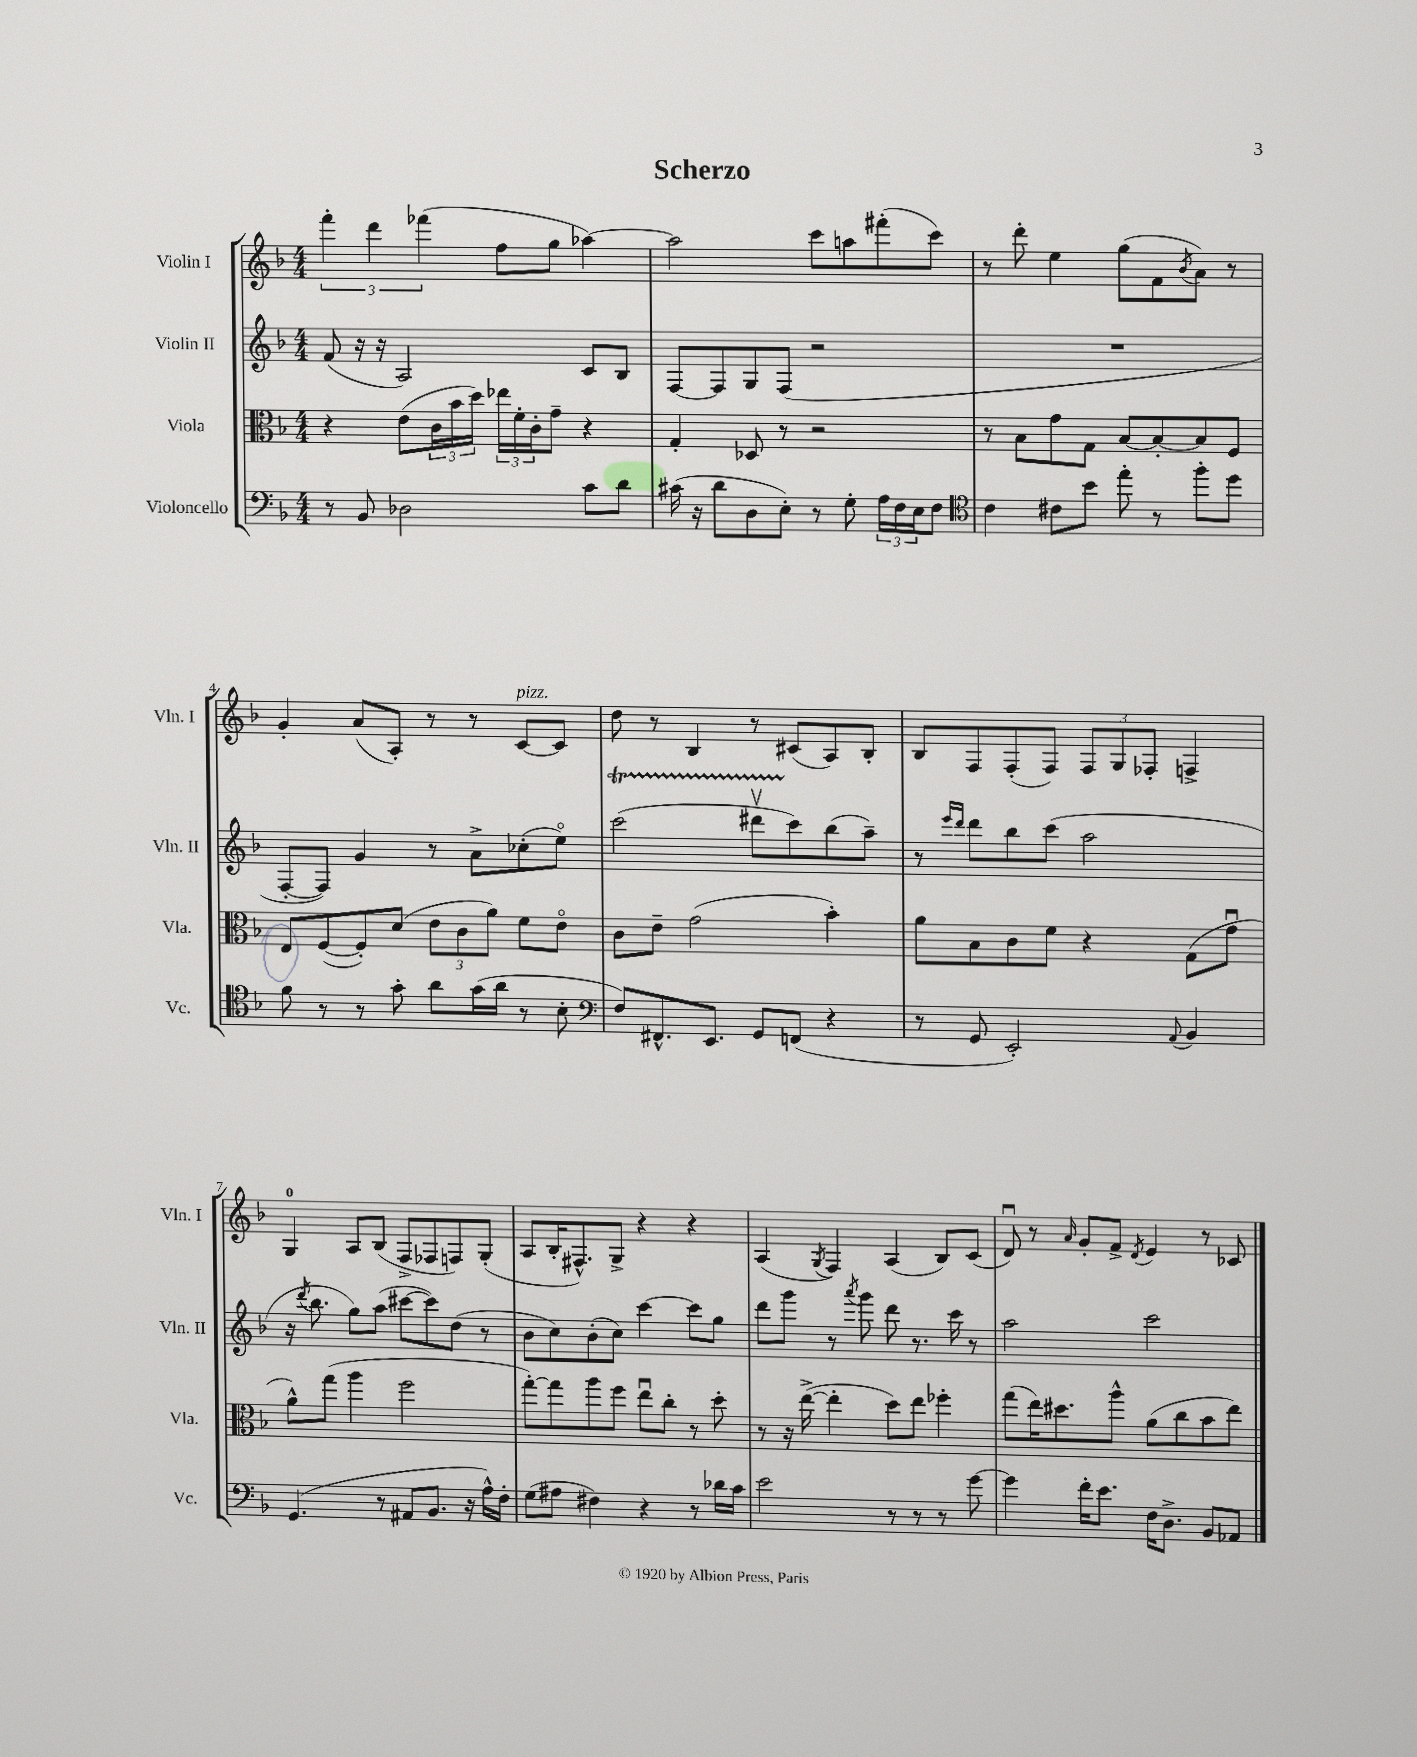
\header { title = "Scherzo" }
<<
\new StaffGroup <<
\new Staff = "s0" \with { instrumentName = "Violin I" shortInstrumentName = "Vln. I" } {
    \clef treble \key f \major \numericTimeSignature \time 4/4
    \tuplet 3/2 { f'''4-. d'''4 fes'''4( } f''8 g''8 aes''4~) |
    aes''2 c'''8 a''8 fis'''8-.( c'''8) |
    r8 d'''8-. e''4 g''8( f'8 \acciaccatura { bes'8 } a'8) r8 |
    g'4-. a'8( a8-.) r8 r8 c'8~^\markup { \italic "pizz." } c'8 |
    d''8 r8 bes4 r8 cis'8( a8) bes8-. |
    bes8 f8 f8-.( f8) \tuplet 3/2 { f8 g8 fes8-. } f4-> |
    g4-0 a8 bes8( f8-> fes8 f8) g8-.( |
    a8 bes16-. fis8.-^) g8-> r4 r4 |
    a4( \acciaccatura { g8 } f4) a4( bes8) c'8( |
    d'8\downbow) r8 \grace { a'16 } g'8-. f'8-> \acciaccatura { d'8 } e'4 r8 ces'8 \bar "|." |
}
\new Staff = "s1" \with { instrumentName = "Violin II" shortInstrumentName = "Vln. II" } {
    \clef treble \key f \major \numericTimeSignature \time 4/4
    f'8( r16 r16 a2) c'8 bes8 |
    f8~ f8 g8 f8( r2 |
    R1 |
    f8~-. f8) g'4 r8 a'8-> ces''8-.( e''8\flageolet) |
    c'''2\startTrillSpan( dis'''8\upbow c'''8\stopTrillSpan) bes''8( a''8--) |
    r8 \grace { e'''16 d'''16 } d'''8 bes''8 c'''8( a''2 |
    r16 \acciaccatura { d'''8 } bes''8. g''8) a''8( cis'''8~ cis'''8) d''8( r8 |
    bes'8 c''8) bes'8-.( c''8) c'''4~ c'''8 g''8 |
    d'''8 g'''8 r8 \acciaccatura { a'''8 } g'''8 d'''8 r8. c'''16 r8 |
    a''2 c'''2 \bar "|." |
}
\new Staff = "s2" \with { instrumentName = "Viola" shortInstrumentName = "Vla." } {
    \clef alto \key f \major \numericTimeSignature \time 4/4
    r4 e'8( \tuplet 3/2 { c'16 bes'16 d''16) } \tuplet 3/2 { ees''16 f'16-. c'16-. } g'8-- r4 |
    g4-. des8 r8 r2 |
    r8 bes8 g'8 g8 bes8~ bes8~-. bes8 f8 |
    e8 f8~( f8-.) d'8( \tuplet 3/2 { e'8 c'8 a'8) } f'8 e'8\flageolet |
    c'8 e'8-- g'2( bes'4-.) |
    a'8 bes8 c'8 f'8 r4 g8( g'8\downbow |
    a'8-^) g''8( a''4 f''2 |
    g''8~-.) g''8 a''8 f''8 e''8\downbow c''8-. r8 d''8-. |
    r8 r16 e''16~->( e''4-. d''8) e''8 fes''4-. |
    g''8( e''16) dis''8. a''8-^ a'8( c''8 bes'8 e''8) \bar "|." |
}
\new Staff = "s3" \with { instrumentName = "Violoncello" shortInstrumentName = "Vc." } {
    \clef bass \key f \major \numericTimeSignature \time 4/4
    r8 bes,8 des2 c'8 d'8 |
    cis'16( r16 d'8 d8 e8-.) r8 g8-. \tuplet 3/2 { a16 f16 e16 } f8 |
    \clef tenor c'4 cis'8 bes'8 e''8-. r8 f''8-. d''8 |
    f'8 r8 r8 g'8-. a'8 g'16( a'16 r8 bes8-. |
    \clef bass f8) fis,8.-^ e,8. g,8 f,8( r4 |
    r8 g,8 e,2-.) \appoggiatura { a,8 } bes,4 |
    g,4.( r8 ais,8 bes,8. r16 a16-^) f16-. |
    g8( ais8 fis4) r4 r8 des'16 c'16 |
    e'2 r8 r8 r8 g'8~ |
    g'4 f'16-. e'8. f16 d8.-> bes,8 aes,8 \bar "|." |
}
>>
>>
